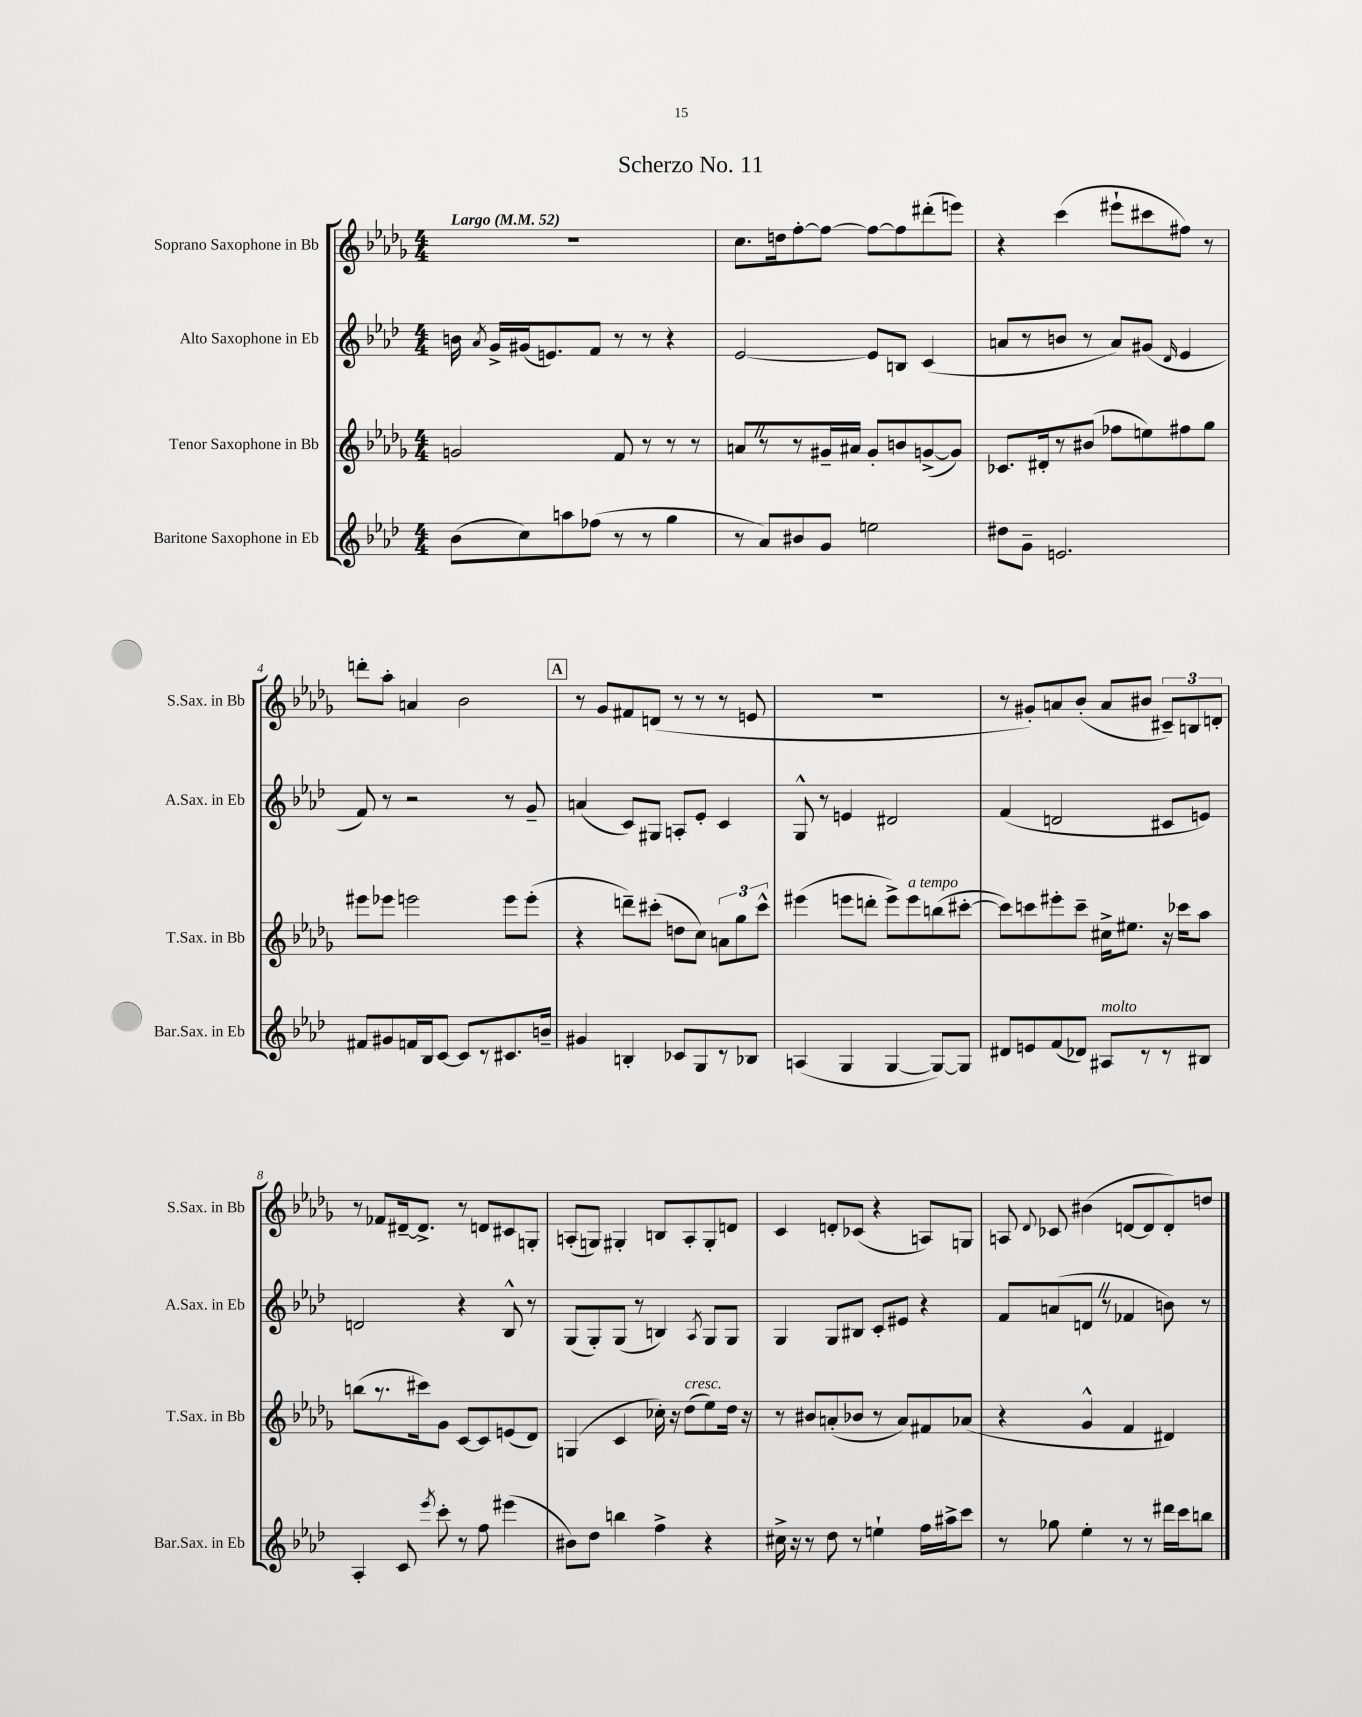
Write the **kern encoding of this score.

**kern	**kern	**kern	**kern
*staff4	*staff3	*staff2	*staff1
*clefG2	*clefG2	*clefG2	*clefG2
*k[b-e-a-d-]	*k[b-e-a-d-g-]	*k[b-e-a-d-]	*k[b-e-a-d-g-]
*M4/4	*M4/4	*M4/4	*M4/4
*MM52	*MM52	*MM52	*MM52
(8b-	2g	16b	1r
.	.	8qa-	.
.	.	16g^	.
8cc)	.	(16g#	.
.	.	8.e)	.
8aa	.	.	.
(8ff-	.	8f	.
8r	8f	8r	.
8r	8r	8r	.
4gg	8r	4r	.
.	8r	.	.
=	=	=	=
8r	8a	[2e-	8.cc
8a-)	8r	.	.
.	.	.	16dd
8b#	8r	.	[8ff'
8g	16g#~	.	8ff_
.	16a#	.	.
2ee	8g#'	8e-]	8ff_
.	8b	8B	8ff]
.	([8g^	(4c	(8ddd#'
.	8g])	.	8eee)
=	=	=	=
8dd#	8.c-	8a	4r
8g~	.	8r	.
.	16d#'	.	.
2.e	8r	8b	(4ccc
.	(8b#	8r	.
.	8ff-	8a)	8eee#`
.	8ee)	(8g#	8ccc#
.	.	16qqd-	.
.	8ff#	4e-	8ff#)
.	8gg-	.	8r
=	=	=	=
8f#	8eee#	8f)	8ddd'
8g#	8eee-	8r	8aa-'
16f	2eee	2r	4a
16B-	.	.	.
[8c	.	.	.
8c]	.	.	2b-
8r	.	.	.
8.c#	8eee	8r	.
.	(8eee'	8g~	.
16b~	.	.	.
=	=	=	=
4g#	4r	(4a	8r
.	.	.	8g-
4B'	8ddd~)	8c)	8f#
.	(8ccc#'	8G#	(8d
8c-	8dd	8A'	8r
8G	8cc)	8e-'	8r
8r	12a	4c	8r
.	12gg-	.	.
8B-	.	.	8e
.	12ccc#^^	.	.
=	=	=	=
(4A	(4eee#	8G^^	1r
.	.	8r	.
4G	8eee	4e	.
.	8ddd'	.	.
[4G	8eee^)	2d#	.
.	8eee	.	.
8G_)	(8bb	.	.
8G]	[8ccc#'	.	.
=	=	=	=
8d#	8ccc#])	(4f	8r
8e	8ccc	.	8g#')
(8f	8eee#'	2d	8a
8d-)	8ccc~	.	(8b-'
8A#	16cc#^	.	8a
.	8.ee#	.	.
8r	.	.	8b#
8r	16r	8c#	12c#~)
.	16ccc-	.	.
.	.	.	12B
8B#	8aa-	8e)	.
.	.	.	12d'
=	=	=	=
4A-'	(8bb	2d	8r
.	8.r	.	8f-
8c	.	.	[16d#~
.	16ccc#)	.	8.d#^]
8qeee-	.	.	.
8ccc'	8g-	.	.
8r	[8c	4r	8r
8ff	8c]	.	8d
(4eee#	(8e	8B-^^	8c#
.	8d-)	8r	8G'
=	=	=	=
8b#)	(4G	(8G	(8A'
8dd-	.	8G')	8G)
4bb	4c	(8G	4G#'
.	.	8r	.
4ff^	16cc-')	4B)	8B
.	16r	.	.
.	(8dd-	.	8A'
.	.	8qA-	.
4r	8ee-)	8G	8G#'
.	16dd-	8G	8d
.	16r	.	.
=	=	=	=
16cc#^	8r	4G	4c
16r	.	.	.
8r	8b#	.	.
8dd-	(8a'	8G	8d'
8r	8b-	8B#	(8c-
4ee`	8r	8c'	4r
.	8a)	8e#	.
16ff	8f#	4r	8A)
16aa#^	.	.	.
8ccc	(8a-	.	8G
=	=	=	=
8r	4r	8f	8A
.	.	.	8qqd-
8gg-	.	(8a	8c-
4ee-'	4g-^^	8d	(4b#
.	.	8r	.
8r	4f	4f-	[8d
8r	.	.	8d]
16ddd#	4d#)	8b)	8d')
16ccc	.	.	.
8bb	.	8r	8dd
==	==	==	==
*-	*-	*-	*-
